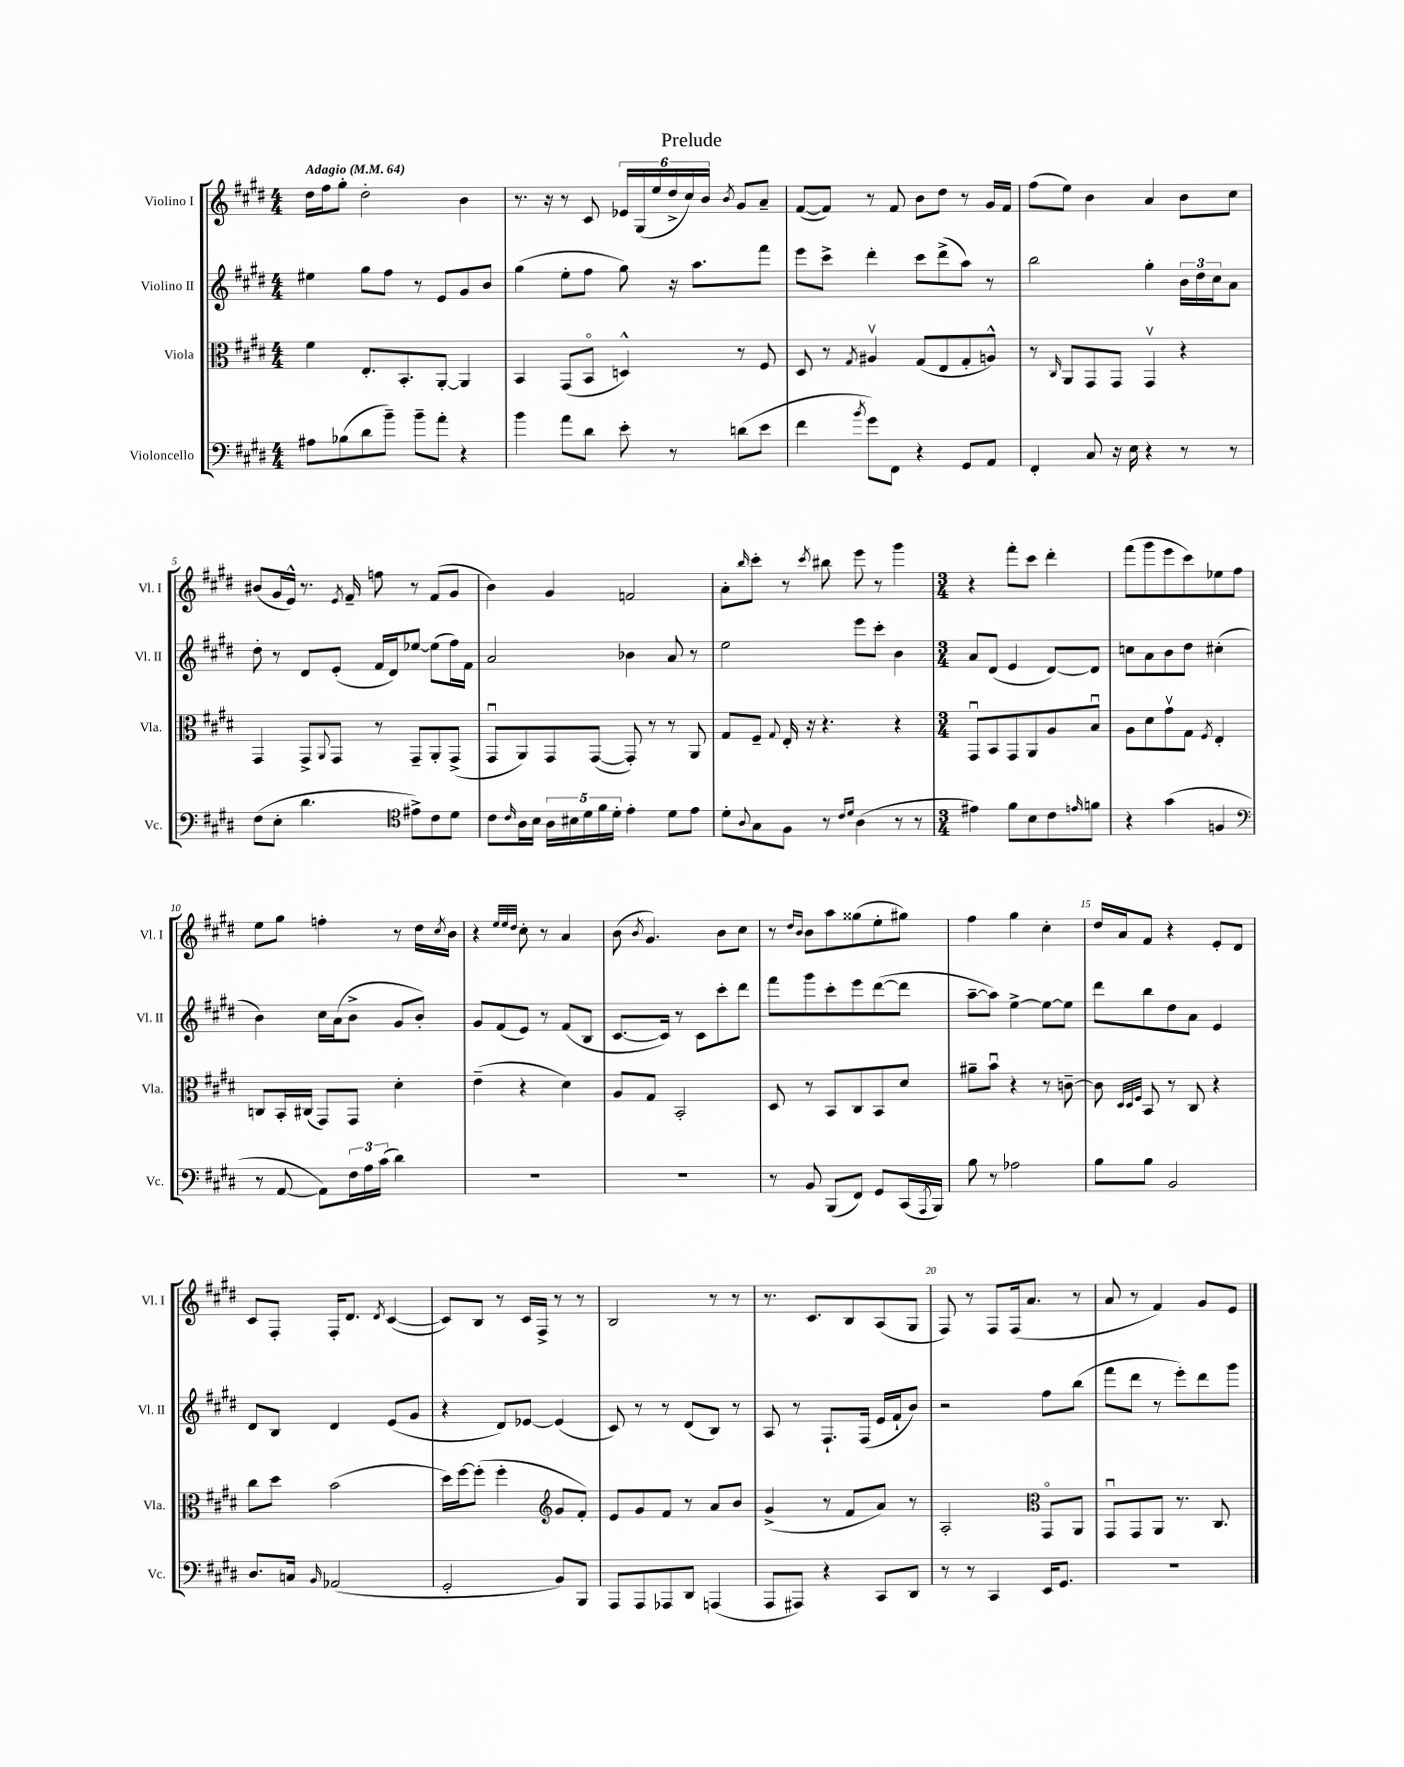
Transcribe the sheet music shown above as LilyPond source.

\header { title = "Prelude" }
<<
\new StaffGroup <<
\new Staff = "s0" \with { instrumentName = "Violino I" shortInstrumentName = "Vl. I" } {
    \clef treble \key e \major \numericTimeSignature \time 4/4 \tempo "Adagio" 4 = 64
    dis''16 fis''16 gis''8-. dis''2-. b'4 |
    r8. r16 r8 cis'8 \tuplet 6/4 { ees'16 gis16( e''16 dis''16-> cis''16) b'16 } \acciaccatura { b'8 } gis'8 a'8-- |
    fis'8~( fis'8) r8 fis'8 b'8 dis''8 r8 gis'16 fis'16 |
    fis''8( e''8) b'4 a'4 b'8 cis''8 |
    bis'8( gis'16 e'16-^) r8. \acciaccatura { e'8 } fis'16-- f''8 r8 fis'8( gis'8 |
    b'4) gis'4 f'2 |
    a'8-. \grace { b''16 } cis'''8-. r8 \acciaccatura { cis'''8 } bis''8 e'''8 r8 gis'''4 |
    \numericTimeSignature \time 3/4 r4 fis'''8-. cis'''8 dis'''4-. |
    fis'''8( gis'''8 e'''8 cis'''8) ees''8 fis''8 |
    e''8 gis''8 f''4-. r8 dis''16 \acciaccatura { cis''8 } b'16 |
    r4 \grace { e''32 e''32 dis''32 } cis''8-. r8 a'4 |
    b'8( \acciaccatura { b'8 } gis'4.) b'8 cis''8 |
    r8 \grace { dis''16 b'16 } b'8 a''8 gisis''8( e''8-. gis''8) |
    fis''4 gis''4 cis''4-. |
    dis''16 a'16 fis'8 r4 e'8-. dis'8 |
    cis'8 fis8-. fis16-. dis'8. \acciaccatura { dis'8 } cis'4~( |
    cis'8) b8 r8 cis'16 fis16-> r8 r8 |
    b2 r8 r8 |
    r8. cis'8. b8 a8( gis8 |
    fis8) r8 fis8 fis16( a'8. r8 |
    a'8 r8 fis'4) gis'8 e'8 \bar "|." |
}
\new Staff = "s1" \with { instrumentName = "Violino II" shortInstrumentName = "Vl. II" } {
    \clef treble \key e \major \numericTimeSignature \time 4/4
    eis''4 gis''8 fis''8 r8 e'8 gis'8 b'8 |
    gis''4( e''8-. fis''8 gis''8) r16 a''8. fis'''8 |
    e'''8 cis'''8-> dis'''4-. cis'''8 dis'''8->( a''8) r8 |
    b''2 gis''4-. \tuplet 3/2 { b'16 dis''16 cis''16 } a'8 |
    dis''8-. r8 dis'8 e'8-.( fis'16 dis'16) ees''8~ ees''8( fis''16) fis'16 |
    a'2 bes'4 a'8 r8 |
    e''2 e'''8 cis'''8-. b'4 |
    \numericTimeSignature \time 3/4 a'8 dis'8( e'4 dis'8~) dis'8 |
    c''8 a'8 b'8 dis''8 cis''4-.( |
    b'4) cis''16 a'16( b'8-> gis'8 b'8-.) |
    gis'8 fis'8( e'8) r8 fis'8( b8 |
    cis'8.~ cis'16) r8 cis'8 cis'''8-. dis'''8 |
    fis'''8 gis'''8 cis'''8-. e'''8 dis'''8~( dis'''8 |
    a''8~-- a''8) e''4~-> e''8~ e''8 |
    dis'''8 b''8 dis''8 a'8 e'4 |
    dis'8 b8 dis'4 e'8( gis'8 |
    r4 dis'8) ees'8~ ees'4( |
    cis'8) r8 r8 dis'8( b8) r8 |
    a8 r8 fis8.-! fis16( e'16 fis'16-! b'8) |
    r2 fis''8 b''8( |
    fis'''8 dis'''8 r8 e'''8-.) dis'''8 gis'''8 \bar "|." |
}
\new Staff = "s2" \with { instrumentName = "Viola" shortInstrumentName = "Vla." } {
    \clef alto \key e \major \numericTimeSignature \time 4/4
    fis'4 e8.-. b,8.-. a,8~-. a,4 |
    b,4 gis,8( b,8\flageolet d4-^) r8 fis8 |
    dis8 r8 \acciaccatura { gis8 } ais4\upbow gis8( e8 gis8-. a8-^) |
    r8 \grace { cis16 } a,8 gis,8 gis,8 gis,4\upbow r4 |
    gis,4 gis,8-> \appoggiatura { a,8 } gis,8 r8 gis,8-- a,8-. gis,8->( |
    gis,8\downbow a,8) gis,8 gis,8~( gis,8-.) r8 r8 a,8 |
    gis8 fis8-- \appoggiatura { gis8 } e16-. r16 r4. r4 |
    \numericTimeSignature \time 3/4 gis,8\downbow b,8 gis,8 a,8 a8 b8\downbow |
    a8 dis'8 gis'8\upbow gis8 \acciaccatura { fis8 } e4-. |
    c8 b,16-. cis16( gis,8) gis,8 dis'4-. |
    e'4--( r4 dis'4) |
    a8 gis8 b,2-. |
    dis8 r8 b,8 cis8 b,8 dis'8 |
    ais'8-- b'8\downbow r4 r8 c'8~-- |
    c'8 \grace { dis32 dis32 fis32 } b,8 r8 cis8 r4 |
    cis''8 dis''8 b'2( |
    dis''16) fis''16~ fis''8-.( fis''4-. \clef treble gis'8 fis'8-.) |
    e'8 gis'8 fis'8 r8 a'8 b'8 |
    gis'4->( r8 fis'8 a'8) r8 |
    a2-. \clef alto gis,8\flageolet a,8 |
    gis,8\downbow gis,8 a,8 r8. cis8. \bar "|." |
}
\new Staff = "s3" \with { instrumentName = "Violoncello" shortInstrumentName = "Vc." } {
    \clef bass \key e \major \numericTimeSignature \time 4/4
    ais8 bes8( dis'8 b'8--) b'8-- a'8-. r4 |
    b'4 a'8 dis'8 e'8-. r8 d'8( e'8 |
    fis'4 \acciaccatura { b'8 } gis'8) fis,8 r4 gis,8 a,8 |
    fis,4-. cis8 r16 e16 r4 r8 r8 |
    fis8( e8-. dis'4. \clef tenor eis'8->) cis'8 dis'8 |
    cis'8 \grace { cis'16 } a16 b16 \tuplet 5/4 { a16 bis16 dis'16 fis'16 dis'16-. } e'4-. dis'8 e'8 |
    dis'8-. \appoggiatura { a8 } gis8 fis8 r8 \grace { cis'16 dis'16 } a4( r8 r8 |
    \numericTimeSignature \time 3/4 eis'4) fis'8 b8 cis'8 \grace { e'16 } f'8 |
    r4 gis'4( f4 |
    \clef bass r8 a,8~ a,8) \tuplet 3/2 { fis16 a16 cis'16( } dis'4) |
    R2. |
    R2. |
    r8 b,8 b,,8( fis,8) gis,8 cis,16( \acciaccatura { a,,8 } b,,16) |
    b8 r8 aes2 |
    b8 b8 b,2 |
    dis8. c16 \grace { b,16 } aes,2( |
    gis,2-. b,8) b,,8 |
    a,,8 a,,8 aes,,8 dis,8 a,,4( |
    a,,8 ais,,8) r4 cis,8 dis,8 |
    r8 r8 cis,4 e,16 gis,8. |
    R2. \bar "|." |
}
>>
>>
\layout { \context { \Score \override BarNumber.break-visibility = ##(#f #t #t) barNumberVisibility = #(every-nth-bar-number-visible 5) } }
